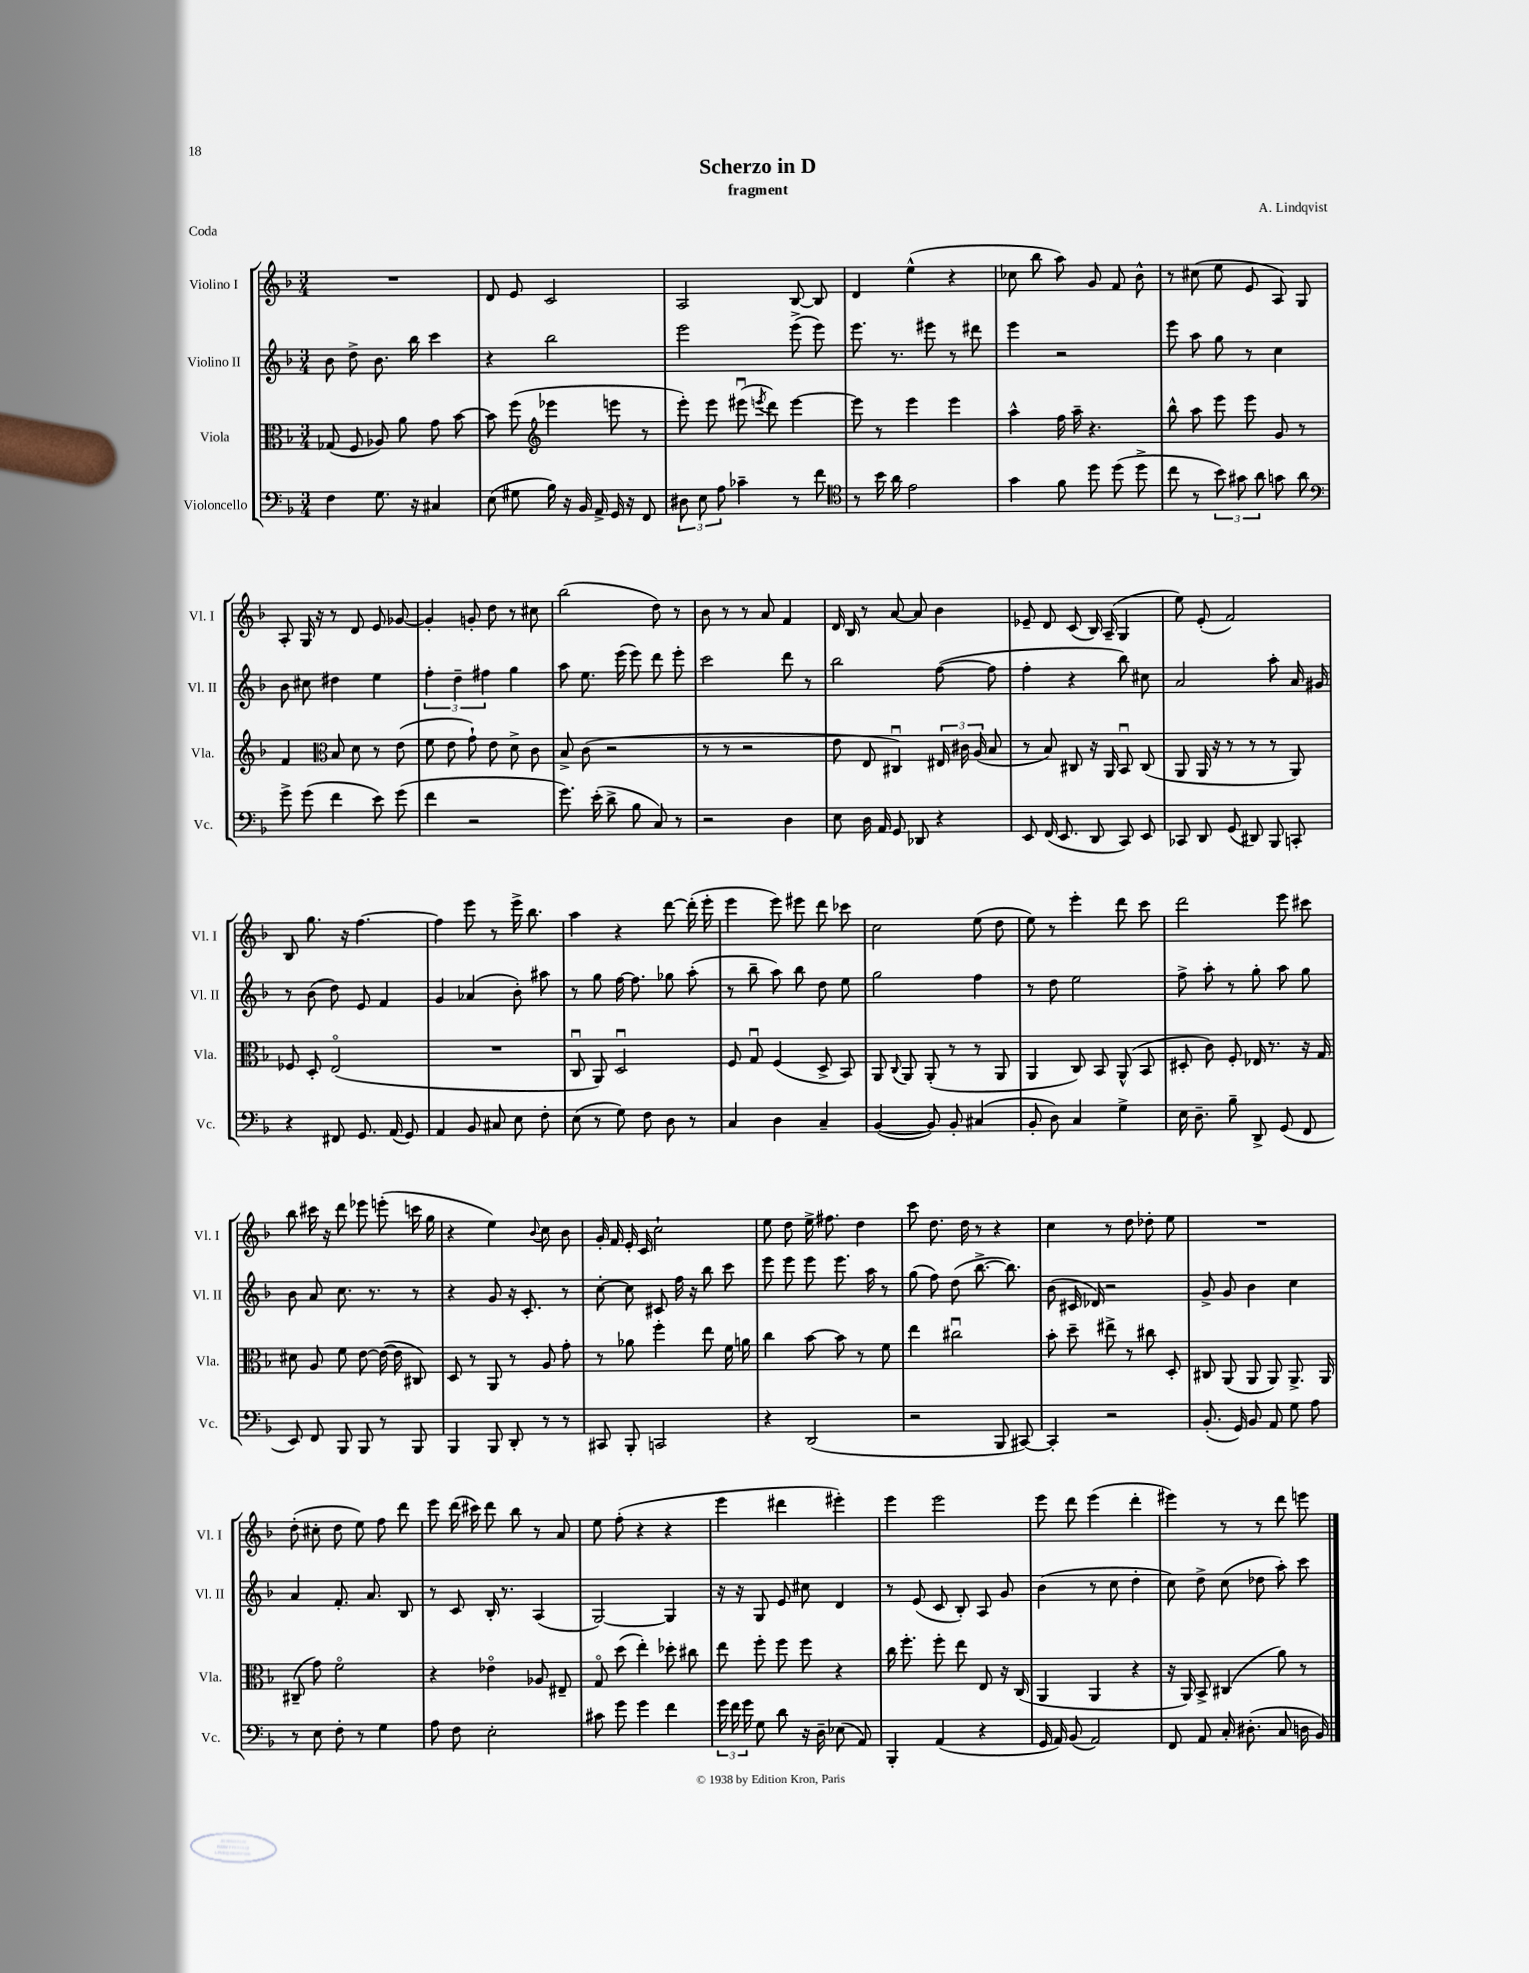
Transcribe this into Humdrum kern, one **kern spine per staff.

**kern	**kern	**kern	**kern
*staff4	*staff3	*staff2	*staff1
*clefF4	*clefC3	*clefG2	*clefG2
*k[b-]	*k[b-]	*k[b-]	*k[b-]
*M3/4	*M3/4	*M3/4	*M3/4
4F\	(8G-/	8b-\	2.r
.	8F/	8dd^\	.
8.G\	8A-/)	8.b-\	.
.	8a\	.	.
16r	.	16bb-\	.
4C#/	8g\	4ccc\	.
.	[8b-\	.	.
=	=	=	=
(8E\	8b-\]	4r	8d/
8G#\	(8ff\	.	8e/
*	*clefG2	*	*
16B-\)	4eee-\	2bb-\	2c/
16r	.	.	.
16BB-/	.	.	.
16AA^/	.	.	.
16GG/	8eee\	.	.
16r	.	.	.
8FF/	8r	.	.
=	=	=	=
12D#\	8eee'\)	2eee\	2A/
12E\	.	.	.
.	8eee\	.	.
12A\	.	.	.
4c-~\	(8eee#u\	.	.
.	8qeee/	.	.
.	8ddd\)	.	.
8r	[4eee\	(8eee^\	[8B-/
8f\	.	8eee\)	8B-/]
=	=	=	=
*clefC4	*	*	*
8r	8eee\]	8.eee\	4d/
16b-\	8r	.	.
16a\	.	8.r	.
2e\	4eee\	.	(4ee^^\
.	.	8eee#\	.
.	4eee\	8r	4r
.	.	8ddd#\	.
=	=	=	=
4g\	4aa^^\	4eee\	8cc-\
.	.	.	8bb-\
8f\	16ff\	2r	8aa\)
.	16aa~\	.	.
8dd\	4.r	.	8g/
(8dd\	.	.	8f/
8dd^\	.	.	8b-^^\
=	=	=	=
8cc\	8bb-^^\	8eee\	8r
8r	8aa\	8aa\	(8cc#\
12b-\)	8eee\	8gg\	8ee\
12g#\	.	.	.
.	8eee\	8r	8e/
12a\	.	.	.
8g\	8g/	4cc\	8A/)
8a\	8r	.	8G/
=	=	=	=
*clefF4	*	*	*
8g^\	4f/	8b-\	8A'/
(8g\	.	8cc#\	16G/
.	.	.	16r
*	*clefC3	*	*
4f\	8B-/	4dd#\	8r
.	8d\	.	8d/
8e\)	8r	4ee\	8e/
(8g\	(8e\	.	[8g-/
=	=	=	=
4f\	8f\	6ff'\	4g-'/]
.	8e\	.	.
.	.	6dd~\	.
2r	8g`\)	.	8g'/
.	.	6ff#\	.
.	8e\	.	8dd\
.	8d^\	4gg\	8r
.	8c\	.	8cc#\
=	=	=	=
8.g\)	8B-^/	8aa\	(2bb-\
.	(8c\	8.ee\	.
(16e'\	.	.	.
8d^\	2r	.	.
.	.	(16eee\	.
8B-\	.	8eee\)	.
8C/)	.	8ddd\	8dd\)
8r	.	8eee'\	8r
=	=	=	=
2r	8r	2ccc\	8b-\
.	8r	.	8r
.	2r	.	8r
.	.	.	8a/
4D\	.	8ddd\	4f/
.	.	8r	.
=	=	=	=
8E\	8e\	2bb-\	16d/
.	.	.	16B-/
16D\	8E/	.	8r
16AA/	.	.	.
8GG/	4C#u/)	.	[8a/
8DD-/	.	.	8a/]
4r	24E#/	([8ff\	4b-\
.	24c#\	.	.
.	(24A/	.	.
.	8B-/	8ff\]	.
=	=	=	=
8EE/	8r	4ff'\	8e-~/
(16FF/	8B-/)	.	8d/
8.EE/	.	.	.
.	8C#/	4r	(8c/
8DD/	16r	.	16B-/)
.	16AA/	.	(16A~/
8CC/)	8BB-u/	8bb-\)	4G/
8EE/	(8C#/	8cc#\	.
=	=	=	=
8CC-/	8AA/	2a/	8ee\)
8DD/	16AA/	.	(8e'/
.	16r	.	.
(8GG/	8r	.	2f/)
8DD#/)	8r	.	.
8BBB-/	8r	8aa'\	.
8CC'/	8AA/)	16a/	.
.	.	16g#/	.
=	=	=	=
4r	8F-/	8r	8B-/
.	8D'/	(8b-\	8.gg\
8FF#/	(2Eo/	8dd\)	.
.	.	.	16r
8.GG/	.	8e/	[4.ff\
.	.	4f/	.
(16AA/	.	.	.
8GG/)	.	.	.
=	=	=	=
4AA/	2.r	4g/	4ff\]
8BB-/	.	(4a-/	8eee\
8C#/	.	.	8r
8E\	.	8b-'\)	16eee^\
.	.	.	8.bb-\
8F'\	.	8aa#\	.
=	=	=	=
(8E\	8Cu/	8r	4aa\
8r	8AA/)	8gg\	.
8G\)	2Du/	[16ff\	4r
.	.	8.ff\]	.
8F\	.	.	.
8D\	.	8gg-\	[8ddd\
8r	.	(8aa'\	(16ddd'\]
.	.	.	16eee'\
=	=	=	=
4C/	8F/	8r	4eee\
.	8Gu/	8bb-~\	.
4D\	(4F/	8aa\)	8eee\)
.	.	8bb-\	8eee#\
4C~/	8D^/	8dd\	8ddd\
.	8BB-/)	8ee\	8ccc-\
=	=	=	=
([4BB-/	8AA/	2gg\	2cc\
.	8qqC/	.	.
.	8AA/	.	.
8BB-/])	(8AA'/	.	.
8BB-'/	8r	.	.
(4C#/	8r	4ff\	(8ee\
.	8AA/	.	8dd\
=	=	=	=
8BB-'/	4AA/	8r	8ee\)
8D\)	.	8dd\	8r
4C/	8C/)	2ee\	4eee'\
.	8BB-/	.	.
4G^\	(8AA^^/	.	8ddd\
.	8BB-/	.	8ccc\
=	=	=	=
16E\	8D#'/	8ff^\	2ddd\
8.D~\	.	.	.
.	8c\)	8aa'\	.
8B-~\	8F'/	8r	.
8DD^/	16E-/	8gg'\	.
.	8.r	.	.
(8GG/	.	8aa\	8eee\
8FF/	16r	8gg\	8ccc#\
.	16G/	.	.
=	=	=	=
8EE/)	8d#\	8b-\	8bb-\
8FF/	8A/	8a/	16ccc#\
.	.	.	16r
8BBB-/	8f\	8.cc\	8ddd\
8BBB-/	[8e\	.	8eee-\
.	.	8.r	.
8r	(16e\_	.	(8eee'\
.	16e\]	.	.
8BBB-/	8C#/)	8r	16ccc\
.	.	.	16gg\
=	=	=	=
4BBB-/	8D/	4r	4r
.	8r	.	.
8BBB-/	8AA/	8g/	4ee\)
8DD'/	8r	16r	.
.	.	8.c'/	.
.	.	.	8qqb-/
8r	8A/	.	8cc\
8r	8g'\	8r	8b-\
=	=	=	=
8CC#/	8r	[8cc'\	16g'/
.	.	.	16f/
8BBB-'/	8a-\	8cc\]	16e'/
.	.	.	16c/
2CC/	4ff'\	8c#/	2cc`\
.	.	16ff\	.
.	.	16r	.
.	8ee\	8bb-\	.
.	16f\	8ccc\	.
.	16a\	.	.
=	=	=	=
4r	4cc\	8eee\	8ee\
.	.	8eee\	8dd\
(2DD/	[8b-\	8eee\	16ee^\
.	.	.	8.ff#\
.	8b-\]	8.eee\	.
.	8r	.	4dd\
.	.	16aa\	.
.	8f\	8r	.
=	=	=	=
2r	4ee\	(8gg\	8ccc\
.	.	8ff\)	8.dd\
.	2cc#u\	(8dd\	.
.	.	.	16dd\
.	.	[8.bb-^\	8r
8BBB-/	.	.	4r
.	.	8.bb-\])	.
[8CC#/)	.	.	.
=	=	=	=
4CC#'/]	8b-'\	(8b-\	4cc\
.	8dd~\	16c#/	.
.	.	16d-/)	.
2r	8ee#^\	2r	8r
.	8r	.	8dd\
.	8cc#\	.	8dd-'\
.	8D'/	.	8ee\
=	=	=	=
(8.BB-'/	8C#/	8g^/	2.r
.	(8AA/	8g/	.
16GG/)	.	.	.
8BB-/	8AA/	4b-\	.
8AA/	8AA/)	.	.
8G\	8.AA^/	4cc\	.
8A\	.	.	.
.	16AA/	.	.
=	=	=	=
8r	(8C#~/	4a/	(8dd'\
8E\	8g\)	.	8cc#'\
8F'\	2fo\	8.f'/	8dd\
8r	.	.	8ee\)
.	.	8.a/	.
4G\	.	.	8ff\
.	.	8B-/	8ddd\
=	=	=	=
8A\	4r	8r	8eee\
8F\	.	8c/	(16ddd\
.	.	.	16ccc#\)
2E'\	4e-o\	16B-'/	8ddd\
.	.	8.r	.
.	.	.	8bb-\
.	8A-/	(4A/	8r
.	8E#~/	.	8a/
=	=	=	=
8c#\	8Go/	[2G/)	8ee\
8g\	(8dd\	.	(8ff'\
4g\	4ee'\)	.	4r
4f\	8dd-'\	4G/]	4r
.	8cc#\	.	.
=	=	=	=
24g\	8ee\	16r	4eee\
24f\	.	.	.
.	.	16r	.
24g\	.	.	.
8G\	8ff'\	8G/	.
8d\	8ff\	8e/	4ddd#\
16r	8ff\	8cc#\	.
16D~\	.	.	.
(8E-\	4r	4d/	4eee#'\)
8AA/)	.	.	.
=	=	=	=
4BBB-'/	16cc\	8r	4eee\
.	8.ff'\	.	.
.	.	(8e/	.
(4AA/	8ff'\	8c/	2eee\
.	8ee\	8B-'/)	.
4r	8E/	8A/	.
.	16r	8g/	.
.	(16C/	.	.
=	=	=	=
16GG/	4AA/	(4b-\	8eee\
16AA/)	.	.	.
(8BB-/	.	.	8ddd\
2AA/)	4AA/	8r	(4eee\
.	.	8cc\	.
.	4r	4dd'\	4ddd'\
=	=	=	=
8FF/	16r	8cc\)	4eee#\)
.	16AA/)	.	.
8AA/	8BB-^/	8dd^\	.
16C'/	(4C#/	(8cc\	8r
(8.D#'\	.	.	.
.	.	8dd-\	8r
8C/	8a\)	8aa'\)	8ddd\
16D\	8r	8ccc\	8eee\
16BB-/)	.	.	.
==	==	==	==
*-	*-	*-	*-
